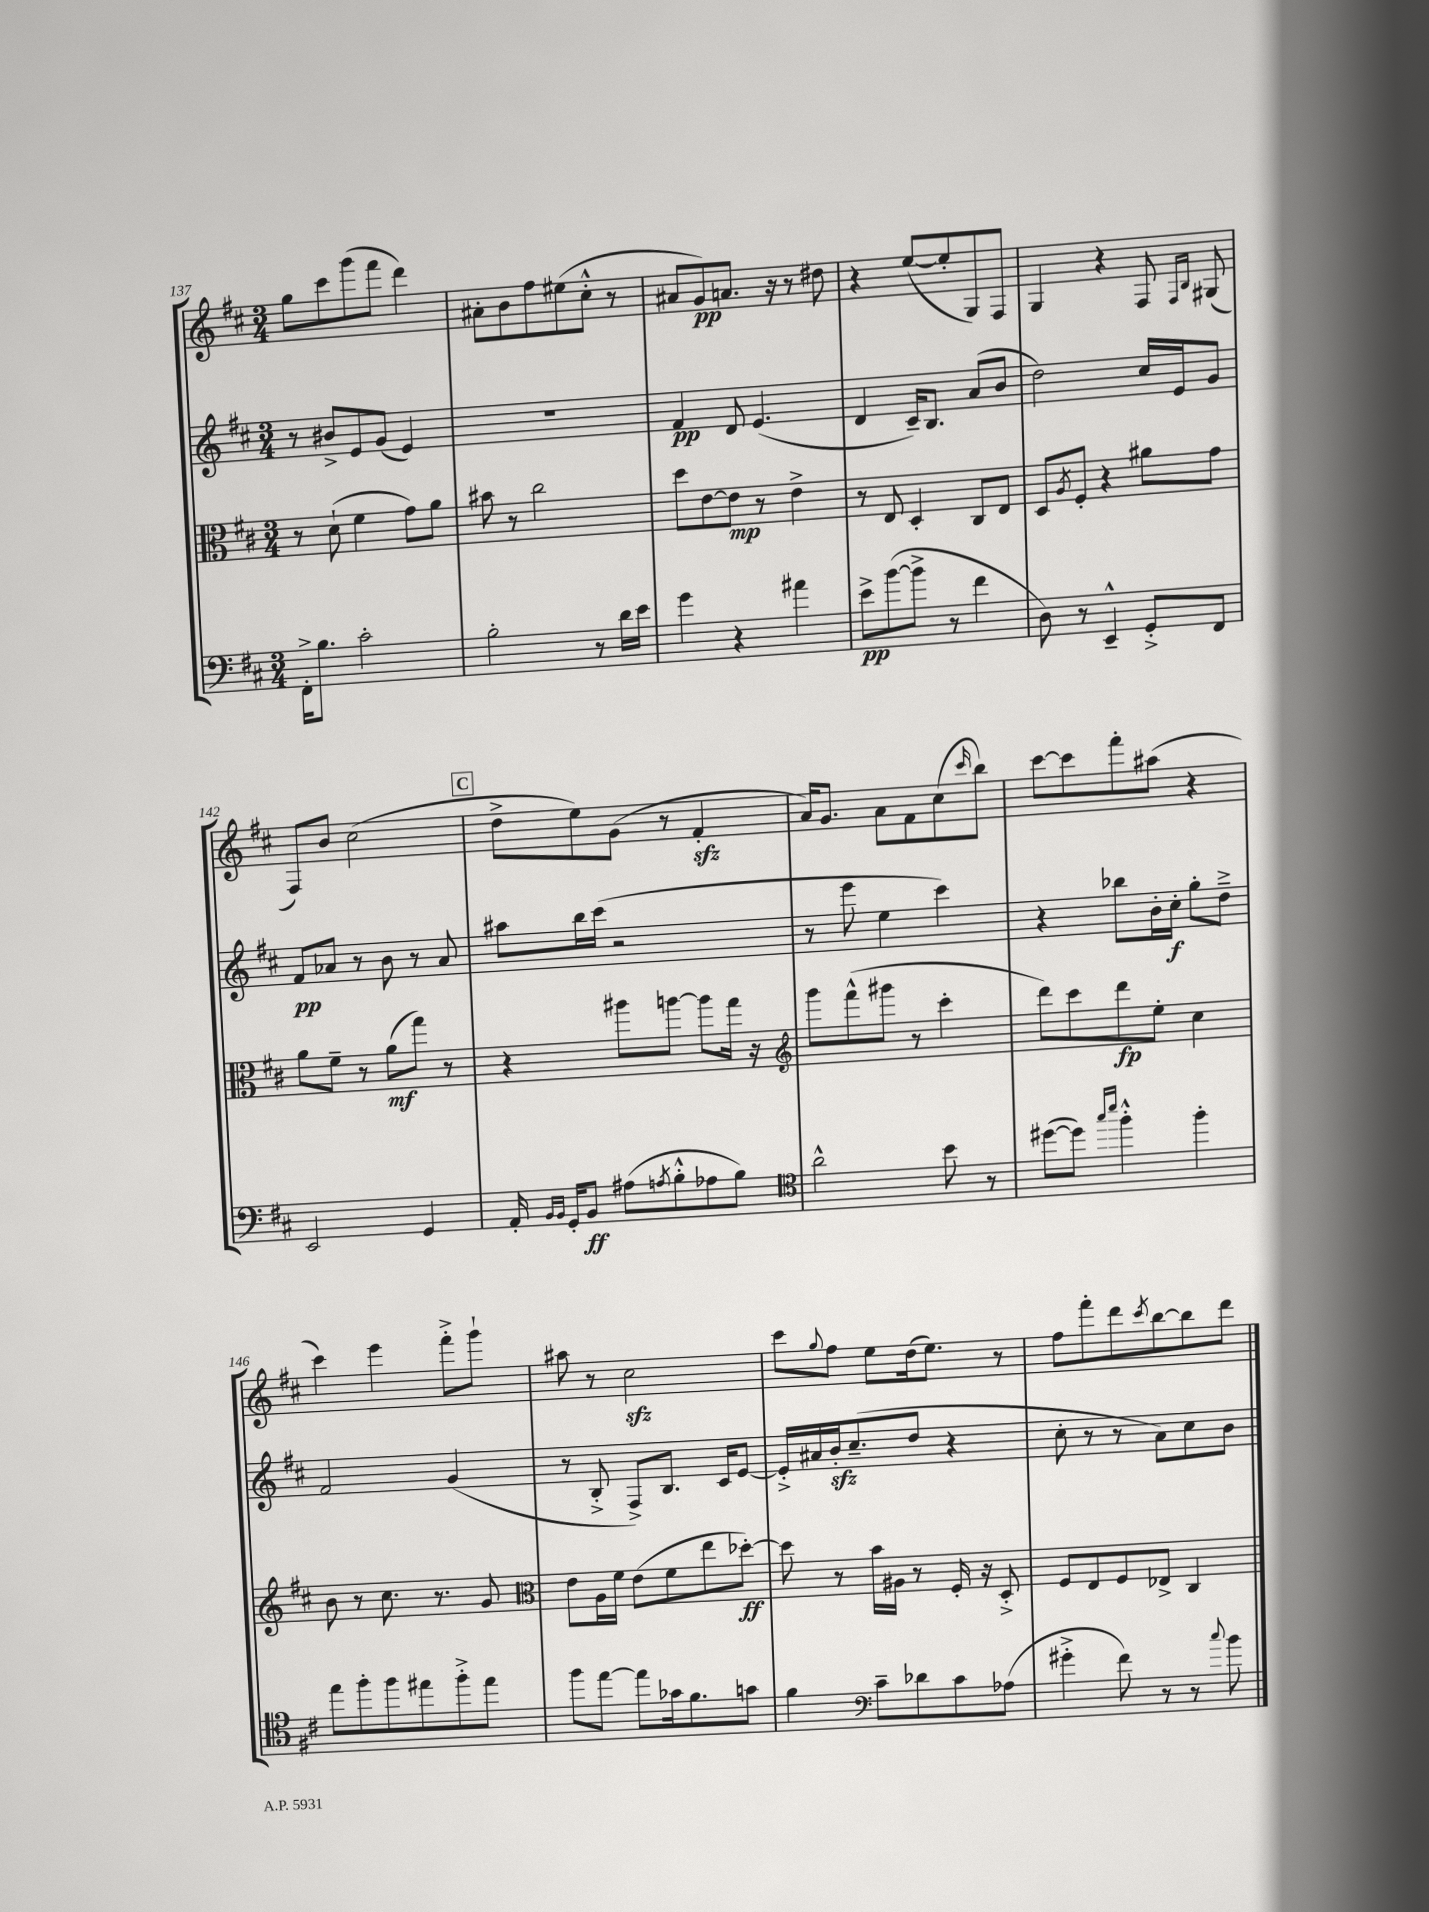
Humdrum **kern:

**kern	**dynam	**kern	**dynam	**kern	**dynam	**kern	**dynam
*part4	*part4	*part3	*part3	*part2	*part2	*part1	*part1
*staff4	*staff4	*staff3	*staff3	*staff2	*staff2	*staff1	*staff1
*clefF4	*	*clefC3	*	*clefG2	*	*clefG2	*
*k[f#c#]	*	*k[f#c#]	*	*k[f#c#]	*	*k[f#c#]	*
*M3/4	*	*M3/4	*	*M3/4	*	*M3/4	*
=137	=137	=137	=137	=137	=137	=137	=137
16FF#'^\KL	.	8r	.	8r	.	8gg\L	.
8.B\J	.	.	.	.	.	.	.
.	.	(8d`\	.	8b#X^/L	.	8ccc#\	.
2c#'\	.	4f#\	.	8e/	.	(8ggg\	.
.	.	.	.	(8g/J	.	8fff#\J	.
.	.	8g\L)	.	4e/)	.	4ddd\)	.
.	.	8a\J	.	.	.	.	.
=138	=138	=138	=138	=138	=138	=138	=138
2B'\	.	8b#X\	.	2.r	.	8a#X'\L	.
.	.	8r	.	.	.	8b\	.
.	.	2cc#\	.	.	.	8ff#\	.
.	.	.	.	.	.	(8ee#X\	.
8r	.	.	.	.	.	8cc#'^^\J	.
16d\LL	.	.	.	.	.	8r	.
16e\JJ	.	.	.	.	.	.	.
=139	=139	=139	=139	=139	=139	=139	=139
4g\	.	8dd\L	.	4f#/	pp	8a#X/L	.
.	.	[8e\	.	.	.	8g/)	pp
4r	.	8e\J]	mp	8d/	.	8.an/J	.
.	.	8r	.	(4.e/	.	.	.
.	.	.	.	.	.	16r	.
4a#X\	.	4e^\	.	.	.	8r	.
.	.	.	.	.	.	8dd#X\	.
=140	=140	=140	=140	=140	=140	=140	=140
8e^\L	pp	8r	.	4d/	.	4r	.
([8b\	.	8E/	.	.	.	.	.
8b^\J]	.	4D'/	.	16c#~/KL)	.	([8ee/L	.
.	.	.	.	8.B/J	.	.	.
8r	.	.	.	.	.	8ee'/]	.
4f#\	.	8C#/L	.	(8a/L	.	8G/)	.
.	.	8E/J	.	8b/J	.	8F#/J	.
=141	=141	=141	=141	=141	=141	=141	=141
8D\)	.	8D/L	.	2dd\)	.	4G/	.
.	.	8qA/	.	.	.	.	.
8r	.	8F#'/J	.	.	.	.	.
4EE~^^/	.	4r	.	.	.	4r	.
8GG'^/L	.	8a#X\L	.	16cc#/LL	.	8F#/	.
.	.	.	.	16e/J	.	.	.
.	.	.	.	.	.	16qqF#/LL	.
.	.	.	.	.	.	16qqB/JJ	.
8FF#/J	.	8g\J	.	8g/J	.	(8G#X/	.
!!LO:LB:g=z
=142	=142	=142	=142	=142	=142	=142	=142
2EE/	.	8a\L	.	8f#/L	pp	8F#/L)	.
.	.	8f#~\J	.	8a-X/J	.	8b/J	.
.	.	8r	.	8r	.	(2cc#\	.
.	.	(8a\L	mf	8b\	.	.	.
4GG/	.	8gg\J)	.	8r	.	.	.
.	.	8r	.	8a-/	.	.	.
!!LO:REH:place=s1:t=C
=143	=143	=143	=143	=143	=143	=143	=143
16AA'/	.	4r	.	8aa#X\L	.	8dd^\L	.
16qqBB/LL	.	.	.	.	.	.	.
16qqBB/JJ	.	.	.	.	.	.	.
16GG'/KL	.	.	.	.	.	.	.
8BB/J	ff	.	.	16bb\L	.	8ee\)	.
.	.	.	.	(16ccc#\JJ	.	.	.
(8A#X\L	.	8aa#X\L	.	2r	.	(8g\J	.
8qAn/	.	.	.	.	.	.	.
8B'^^\	.	[8aan\J	.	.	.	8r	.
8A-X\	.	8aa\L]	.	.	.	4f#zz'/	.
8B\J)	.	16gg\Jk	.	.	.	.	.
.	.	16r	.	.	.	.	.
=144	=144	=144	=144	=144	=144	=144	=144
*clefC4	*	*clefG2	*	*	*	*	*
2a^^\	.	8ggg\L	.	8r	.	16a/KL)	.
.	.	.	.	.	.	8.g/J	.
.	.	(8fff#^^\	.	8eee\	.	.	.
.	.	8ggg#X\J	.	4ee\	.	8a\L	.
.	.	8r	.	.	.	8f#\	.
8b\	.	4ccc#'\	.	4ccc#\)	.	(8cc#\	.
.	.	.	.	.	.	16qqccc#/	.
8r	.	.	.	.	.	8bb\J)	.
=145	=145	=145	=145	=145	=145	=145	=145
([8dd#X\L	.	8ddd\L)	.	4r	.	[8ccc#\L	.
8dd#\J])	.	8ccc#\	.	.	.	8ccc#\]	.
16qqgg/LL	.	.	.	.	.	.	.
16qqbb/JJ	.	.	.	.	.	.	.
4ff#'^^\	.	8ddd\	fp	8bb-X\L	.	8fff#'\	.
.	.	8ee'\J	.	16b'\L	.	(8aa#X\J	.
.	.	.	.	16cc#'\JJ	f	.	.
4ff#'\	.	4cc#\	.	8gg'\L	.	4r	.
.	.	.	.	8dd~^\J	.	.	.
!!LO:LB:g=z
=146	=146	=146	=146	=146	=146	=146	=146
8ee\L	.	8b\	.	2f#/	.	4ccc#\)	.
8ff#'\	.	8r	.	.	.	.	.
8ff#\	.	8.cc#\	.	.	.	4eee\	.
8ee#X\	.	.	.	.	.	.	.
.	.	8.r	.	.	.	.	.
8ff#'^\	.	.	.	(4g/	.	8fff#'^\L	.
8ee#\J	.	8g/	.	.	.	8ggg`\J	.
=147	=147	=147	=147	=147	=147	=147	=147
*	*	*clefC3	*	*	*	*	*
8ff#\L	.	8e\L	.	8r	.	8aa#X\	.
[8ee\J	.	16A\L	.	8B'^/	.	8r	.
.	.	16f#\JJ	.	.	.	.	.
8ee\L]	.	(8e\L	.	8F#^/L)	.	2cc#zz\	.
16g-X\k	.	8f#\	.	8.B/J	.	.	.
8.f#\	.	.	.	.	.	.	.
.	.	8ee\	.	.	.	.	.
.	.	.	.	16c#/KL	.	.	.
8gn\J	.	[8dd-X'\J)	ff	[8e/J	.	.	.
=148	=148	=148	=148	=148	=148	=148	=148
4f#\	.	8dd-\]	.	16e'^/LL]	.	8ccc#\L	.
.	.	.	.	16a#X/	.	.	.
.	.	.	.	.	.	8qqgg/	.
.	.	8r	.	16bzz'/J	.	8ff#\J	.
.	.	.	.	(8.cc#~/	.	.	.
*clefF4	*	*	*	*	*	*	*
8c#~\L	.	16b\LL	.	.	.	8ee\L	.
.	.	16A#X\JJ	.	.	.	.	.
8d-X\	.	8r	.	8dd/J	.	(16dd\k	.
.	.	.	.	.	.	8.ee\J)	.
8c#\	.	16F#'/	.	4r	.	.	.
.	.	16r	.	.	.	.	.
(8A-X\J	.	8D'^/	.	.	.	8r	.
=149	=149	=149	=149	=149	=149	=149	=149
4g#X'^\	.	8F#/L	.	8cc#'\	.	8ff#\L	.
.	.	8E/	.	8r	.	8fff#'\	.
8f#\)	.	8F#/	.	8r	.	8ddd\	.
.	.	.	.	.	.	8qccc#/	.
8r	.	8E-X^/J	.	8a\L)	.	[8bb\	.
8r	.	4C#/	.	8cc#\	.	8bb\]	.
8qqcc#/	.	.	.	.	.	.	.
8b\	.	.	.	8b\J	.	8ddd\J	.
==	==	==	==	==	==	==	==
*-	*-	*-	*-	*-	*-	*-	*-
